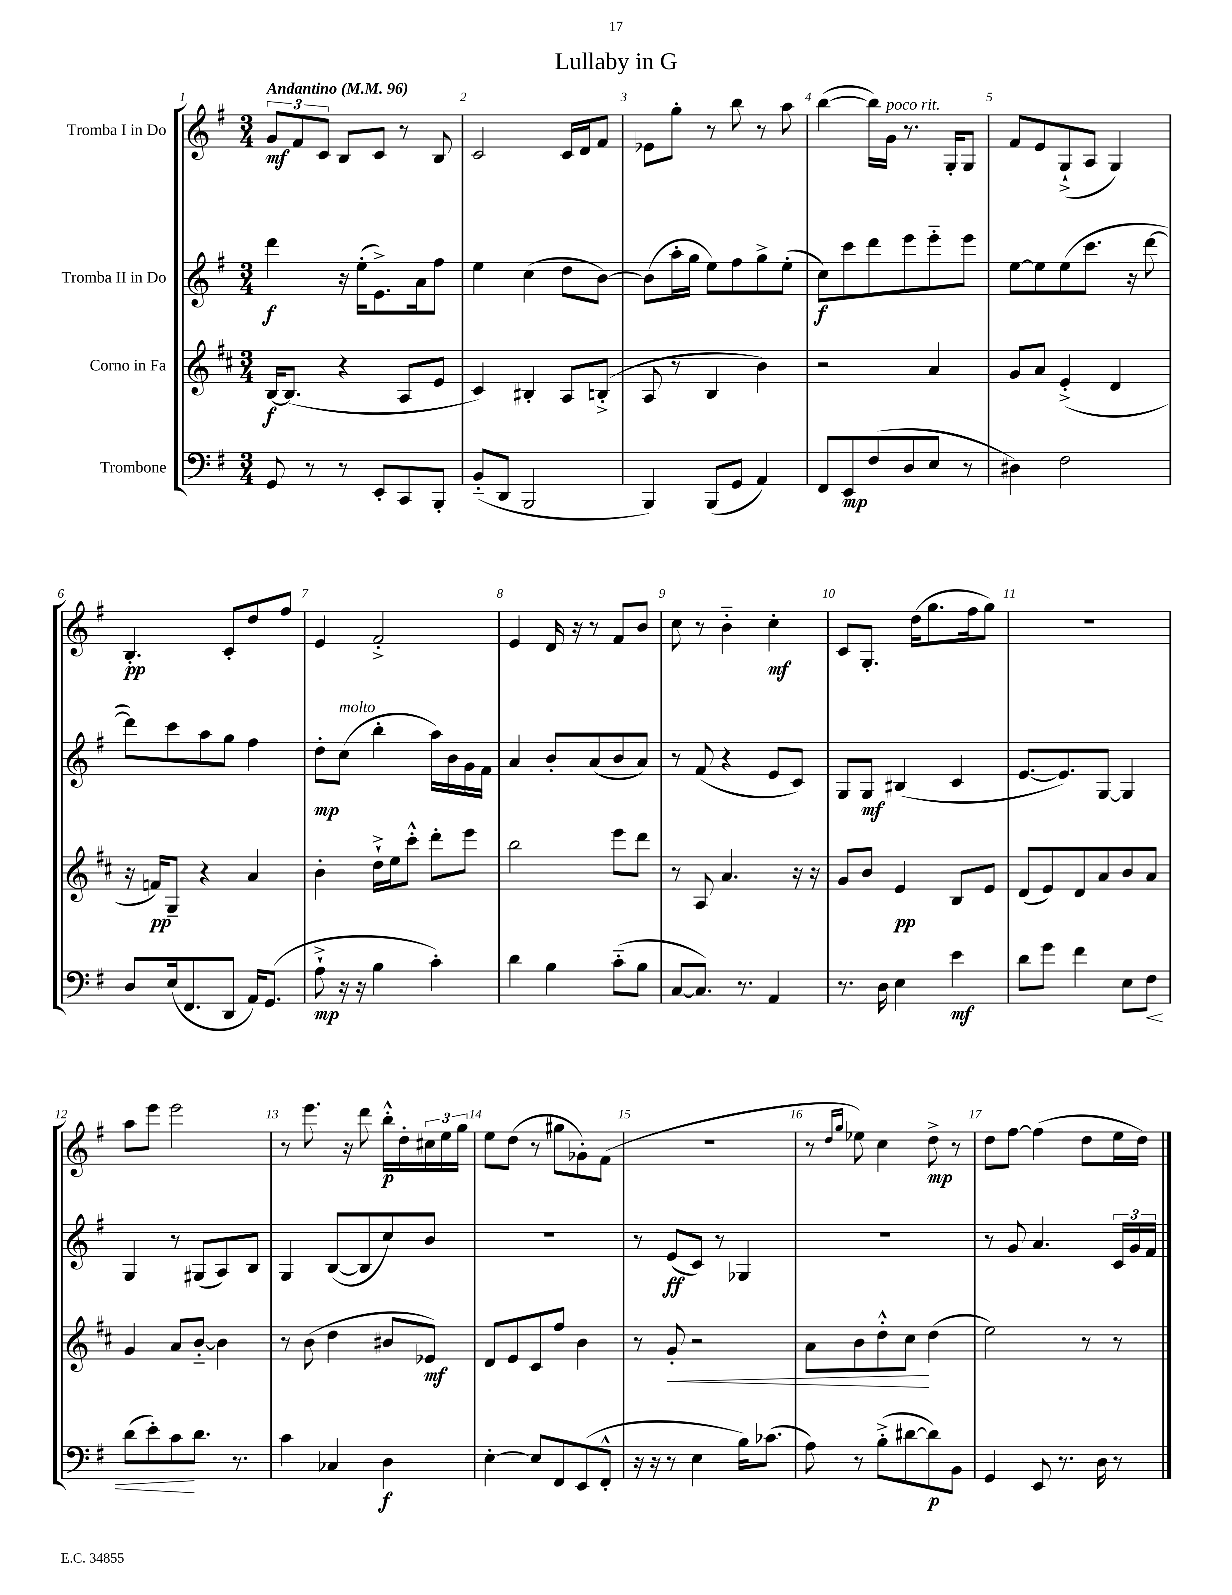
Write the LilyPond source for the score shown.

\header { title = "Lullaby in G" }
<<
\new StaffGroup <<
\new Staff = "s0" \with { instrumentName = "Tromba I in Do" } {
    \clef treble \key g \major \numericTimeSignature \time 3/4 \tempo "Andantino" 4 = 96
    \tuplet 3/2 { g'8\mf fis'8 c'8 } b8 c'8 r8 b8 |
    c'2 c'16 d'16 fis'8 |
    ees'8 g''8-. r8 b''8 r8 a''8 |
    b''4~( b''16) g'16^\markup { \italic "poco rit." } r8. g16-. g8 |
    fis'8 e'8 g8-!->( a8 g4) |
    b4.-.\pp c'8-. d''8 fis''8 |
    e'4 fis'2-.-> |
    e'4 d'16 r16 r8 fis'8 b'8 |
    c''8 r8 b'4-_ c''4-.\mf |
    c'8 g8.-. d''16( g''8. fis''16 g''8) |
    r2. |
    a''8 e'''8 e'''2 |
    r8 e'''8. r16 d'''8 b''16-.-^\p d''16-. \tuplet 3/2 { cis''16 e''16 g''16 } |
    e''8 d''8( r8 gis''8 ges'8-.) fis'8( |
    R2. |
    r8 \grace { d''16 g''16 } ees''8) c''4 d''8->\mp r8 |
    d''8 fis''8~ fis''4( d''8 e''16 d''16) \bar "|." |
}
\new Staff = "s1" \with { instrumentName = "Tromba II in Do" } {
    \clef treble \key g \major \numericTimeSignature \time 3/4
    d'''4\f r16 e''16-.( e'8.->) a'16 fis''8 |
    e''4 c''4( d''8 b'8~) |
    b'8( a''16-. g''16 e''8) fis''8 g''8-> e''8-.( |
    c''8\f) c'''8 d'''8 e'''8 e'''8-_ e'''8 |
    e''8~ e''8 e''8( c'''8. r16 d'''8~ |
    d'''8) c'''8 a''8 g''8 fis''4 |
    d''8-.\mp c''8^\markup { \italic "molto" }( b''4-. a''16) b'16 g'16 fis'16 |
    a'4 b'8-. a'8( b'8 a'8) |
    r8 fis'8( r4 e'8 c'8) |
    g8 g8\mf bis4( c'4 |
    e'8.~ e'8.) g8~ g4 |
    g4 r8 gis8( a8) b8 |
    g4 b8~( b8 c''8) b'8 |
    R2. |
    r8 e'8\ff( c'8) r8 ges4 |
    R2. |
    r8 g'8 a'4. \tuplet 3/2 { c'16 g'16 fis'16 } \bar "|." |
}
\new Staff = "s2" \with { instrumentName = "Corno in Fa" } {
    \clef treble \key d \major \numericTimeSignature \time 3/4
    b16~\f b8.( r4 a8 e'8 |
    cis'4) bis4-. a8 b8-.->( |
    a8 r8 b4 b'4) |
    r2 a'4 |
    g'8 a'8 e'4-.->( d'4 |
    r16 f'16\pp) g8-- r4 a'4 |
    b'4-. d''16-!-> e''16 cis'''8-.-^ d'''8-. e'''8 |
    b''2 e'''8 d'''8 |
    r8 a8 a'4. r16 r16 |
    g'8 b'8 e'4\pp b8 e'8 |
    d'8( e'8) d'8 a'8 b'8 a'8 |
    g'4 a'8 b'8~-_ b'4 |
    r8 b'8( d''4 bis'8 ees'8\mf) |
    d'8 e'8 cis'8 fis''8 b'4 |
    r8 g'8-.\< r2 |
    a'8 b'8 d''8-.-^ cis''8\! d''4( |
    e''2) r8 r8 \bar "|." |
}
\new Staff = "s3" \with { instrumentName = "Trombone" } {
    \clef bass \key g \major \numericTimeSignature \time 3/4
    g,8 r8 r8 e,8-. c,8 b,,8-. |
    b,8-_( d,8 b,,2 |
    b,,4) b,,8( g,8 a,4) |
    fis,8 e,8\mp fis8( d8 e8 r8 |
    dis4) fis2 |
    d8 e16( fis,8. d,8 a,16) g,8.( |
    a8-!->\mp r16 r16 b4 c'4-.) |
    d'4 b4 c'8-_( b8 |
    c8~ c8.) r8. a,4 |
    r8. d16 e4 e'4\mf |
    d'8 g'8 fis'4 e8 fis8\< |
    d'8( e'8-.) c'8\! d'8. r8. |
    c'4 ces4 d4\f |
    e4~-. e8 fis,8 e,8( fis,8-.-^ |
    r16 r16 r8 e4 b16) ces'8.( |
    a8) r8 b8-.->( dis'8~ dis'8\p) b,8 |
    g,4 e,8 r8. d16 r8 \bar "|." |
}
>>
>>
\layout { \context { \Score \override BarNumber.break-visibility = ##(#f #t #t) barNumberVisibility = #all-bar-numbers-visible } }
